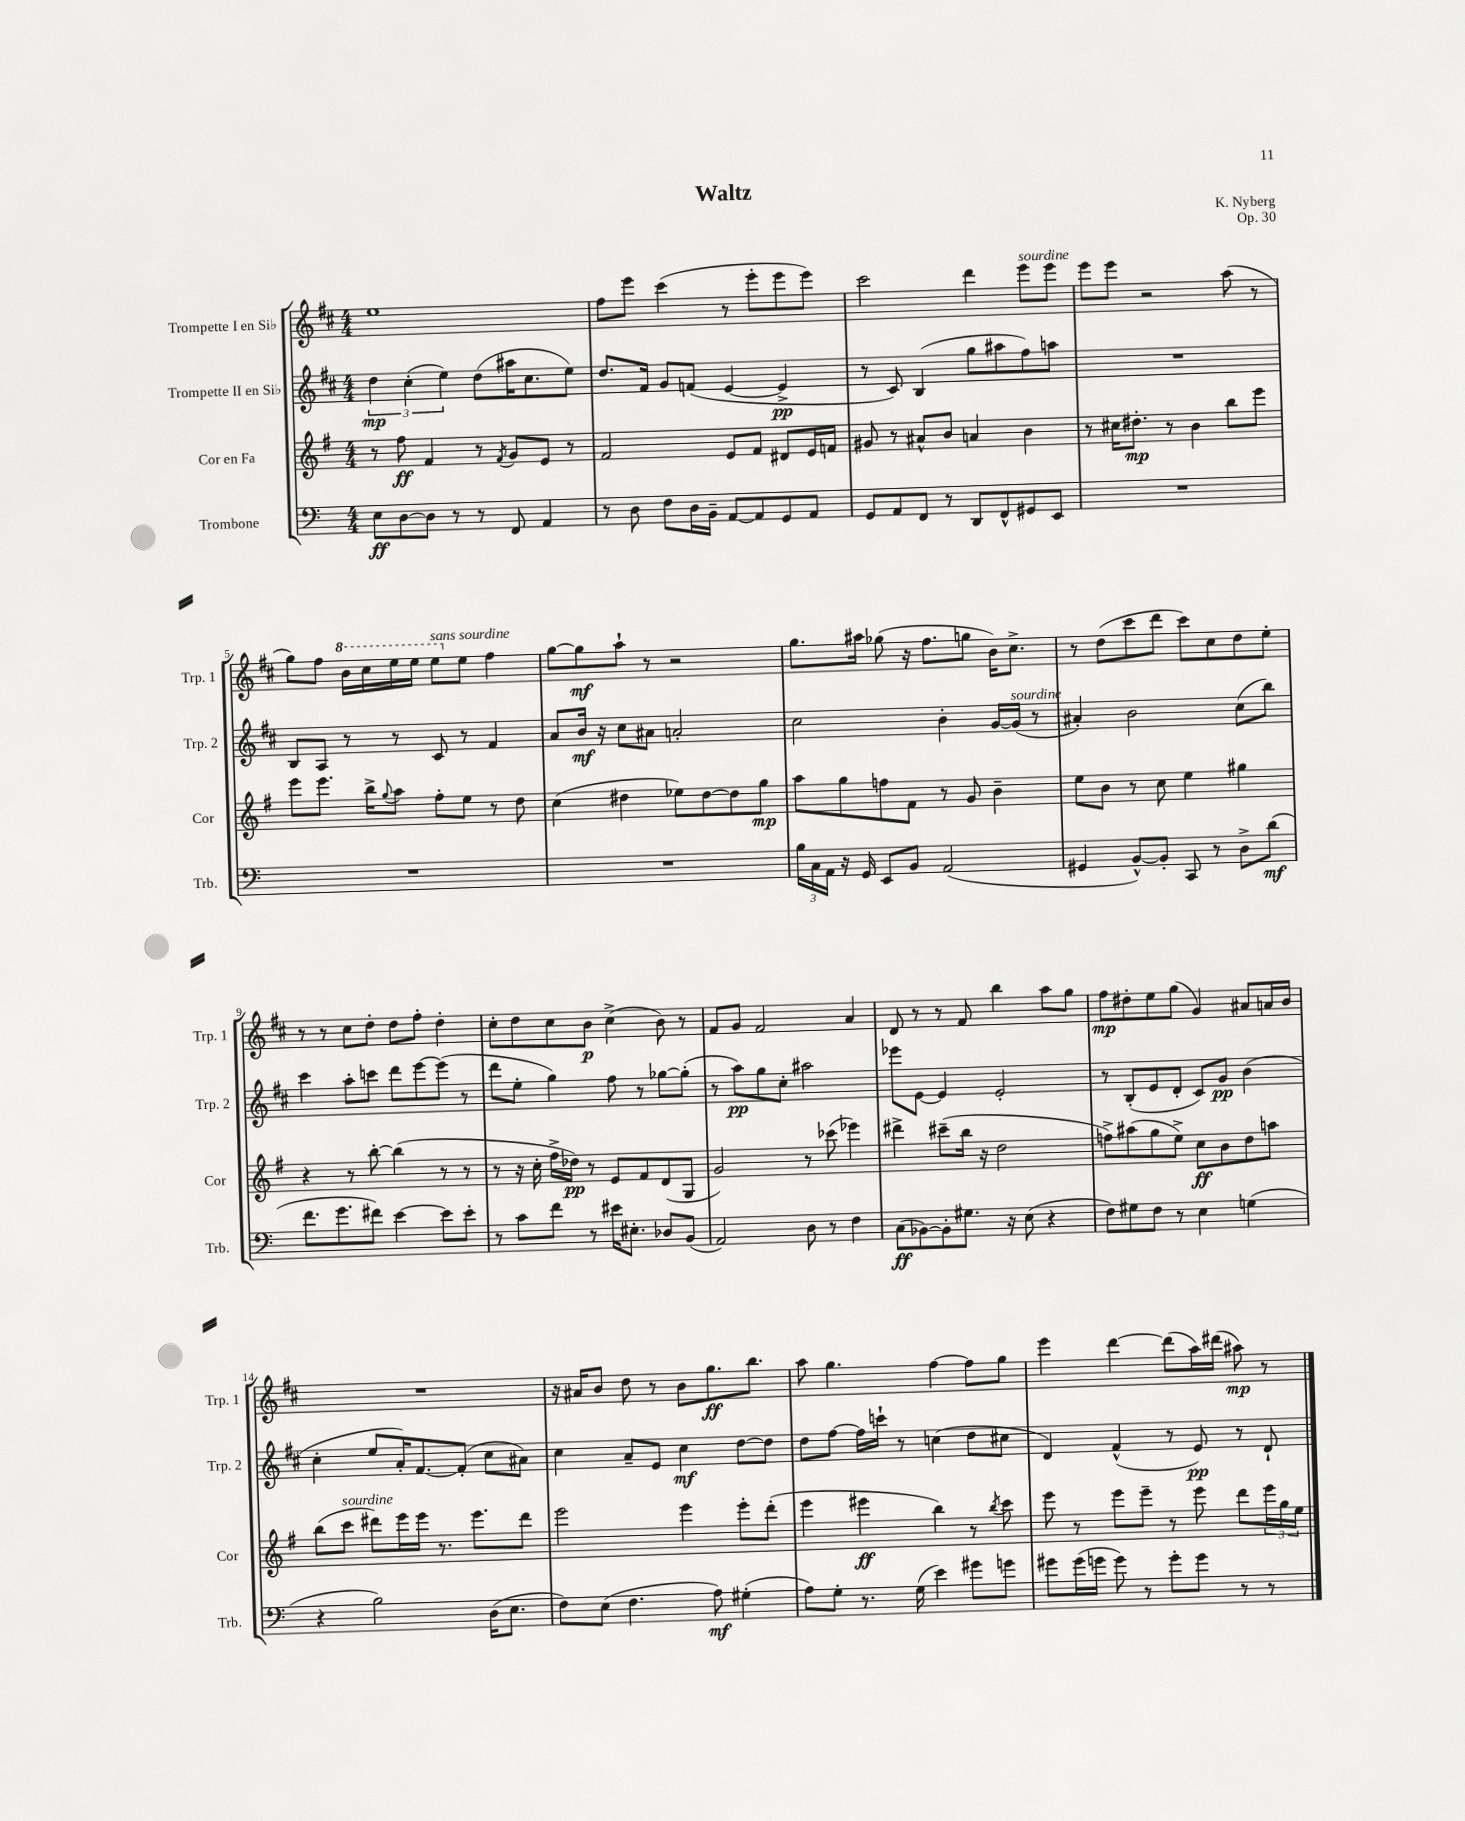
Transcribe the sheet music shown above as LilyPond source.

\header { title = "Waltz" composer = "K. Nyberg" opus = "Op. 30" }
<<
\new StaffGroup <<
\new Staff = "s0" \with { instrumentName = "Trompette I en Sib" shortInstrumentName = "Trp. 1" } {
    \clef treble \key d \major \numericTimeSignature \time 4/4
    e''1 |
    fis''8 e'''8 cis'''4( r8 e'''8-. e'''8 e'''8) |
    cis'''2 d'''4 e'''8^\markup { \italic "sourdine" } e'''8 |
    e'''8 e'''8 r2 a''8( r8 |
    g''8) fis''8 \ottava #1 b''16 cis'''16 e'''16 e'''16 e'''8^\markup { \italic "sans sourdine" } \ottava #0 e''8 fis''4 |
    g''8~ g''8\mf a''8-! r8 r2 |
    g''8. ais''16 ges''8( r16 fis''8. g''8 b'16) cis''8.-> |
    r8 d''8( cis'''8 d'''8 cis'''8) cis''8 d''8 e''8-. |
    r8 r8 cis''8 d''8-. d''8 fis''8-. d''4-. |
    cis''8-. d''8 cis''8 b'8\p cis''4->( b'8) r8 |
    fis'8 g'8 fis'2 a'4 |
    d'8 r8 r8 fis'8 b''4 a''8 g''8 |
    fis''8\mp dis''8-. e''8 g''8( g'4) ais'8 a'16 b'16 |
    R1 |
    r16 ais'16 b'8 d''8 r8 b'8 g''8.\ff b''8. |
    a''8 g''4. fis''4~ fis''8 g''8 |
    e'''4 d'''4~ d'''8( a''16) dis'''16( ais''8\mp) r8 \bar "|." |
}
\new Staff = "s1" \with { instrumentName = "Trompette II en Sib" shortInstrumentName = "Trp. 2" } {
    \clef treble \key d \major \numericTimeSignature \time 4/4
    \tuplet 3/2 { d''4\mp cis''4-.( e''4) } d''8( ais''16 cis''8. e''8) |
    d''8. fis'16 g'8 f'8( e'4~ e'4->\pp |
    r8 cis'8) b4( g''8 ais''8 fis''8) a''8 |
    R1 |
    b8 a8 r8 r8 cis'8 r8 fis'4 |
    a'8 b'16\mf r16 cis''8 ais'8 a'2-. |
    cis''2 b'4-. g'16~ g'16^\markup { \italic "sourdine" }( r8 |
    ais'4-.) b'2 cis''8( b''8) |
    cis'''4 a''8-. c'''8 d'''8 e'''8~ e'''8( r8 |
    d'''8 e''8-. g''4) fis''8 r8 ges''8~ ges''8-.( |
    r8 a''8\pp) g''8 cis''8-. ais''2 |
    ees'''8 e'8~ e'4 e'2-. |
    r8 b8-.( e'8 d'8-. cis'8) g'8\pp b'4( |
    cis''4-. e''8 a'16-.) fis'8.~ fis'8-.( cis''8 ais'8) |
    cis''4 a'8-- e'8 cis''4\mf d''8~ d''8 |
    d''8 fis''8~ fis''16 c'''16-! r8 c''4( d''8 cis''8 |
    d'4) fis'4-^( r8 e'8\pp) r8 d'8-! \bar "|." |
}
\new Staff = "s2" \with { instrumentName = "Cor en Fa" shortInstrumentName = "Cor" } {
    \clef treble \key g \major \numericTimeSignature \time 4/4
    r8 fis''8\ff fis'4 r8 \acciaccatura { fis'8 } g'8 e'8 r8 |
    fis'2 e'8 fis'8 dis'8 e'16 f'16 |
    gis'8 r8 ais'8-^ b'8 a'4 b'4 |
    r8 cis''16 dis''8.-.\mp r8 b'4 b''8 e'''8 |
    e'''8 e'''8. b''16-> \appoggiatura { g''8 } a''8 fis''8-. e''8 r8 d''8 |
    c''4( dis''4 ees''8) dis''8~ dis''8 g''8\mp |
    a''8 g''8 f''8 fis'8 r8 g'8 b'4-- |
    e''8 b'8 r8 c''8 e''4 gis''4 |
    r4 r8 b''8~-. b''4( r8 r8 |
    r8 r16 c''16-. fis''16-> des''16\pp) r8 e'8 fis'8 d'8( g8 |
    g'2) r8 ces'''8( ees'''4) |
    dis'''4-> cis'''8--( b''16 r16 d''2 |
    f''8->) ais''8( g''8 e''8->) c''8\ff b'8 d''8 a''8 |
    b''8( c'''8^\markup { \italic "sourdine" } dis'''8) e'''16 e'''16 r8. e'''8. dis'''8 |
    e'''2 e'''4 e'''8-. d'''8-.( |
    e'''4 eis'''4\ff b''4) r8 \acciaccatura { b''8 } c'''8 |
    e'''8 r8 e'''8 e'''8-- r8 e'''8 d'''8 \tuplet 3/2 { e'''16 g''16 e''16 } \bar "|." |
}
\new Staff = "s3" \with { instrumentName = "Trombone" shortInstrumentName = "Trb." } {
    \clef bass \key c \major \numericTimeSignature \time 4/4
    e8\ff d8~ d8 r8 r8 f,8 a,4 |
    r8 d8 f8 d16 b,16-- a,8~ a,8 g,8 a,8 |
    g,8 a,8 f,8 r8 d,8 f,8-^ gis,8 e,8 |
    R1 |
    R1 |
    R1 |
    \tuplet 3/2 { b16 c16 a,16 } r16 g,16 e,8 b,8 a,2( |
    gis,4 b,8~-^) b,8-. c,8 r8 d8-> d'8\mf( |
    f'8. g'8. fis'8) e'4~ e'8 e'8-. |
    r8 c'8 f'8 r8 eis'16 eis8.-. des8 b,8( |
    a,2) d8 r8 f4 |
    c8\ff( bes,8~) bes,8-. gis8. r16 e8( r4 |
    f8) gis8 f8 r8 e4 g4( |
    r4 b2) d16( e8. |
    f8) e8( f4. a8\mf) gis4-.( |
    a8) g8-. r8. g16( e'4) gis'8 g'8 |
    gis'8 gis'16( g'16 g'8) r8 g'8-. g'8 r8 r8 \bar "|." |
}
>>
>>
